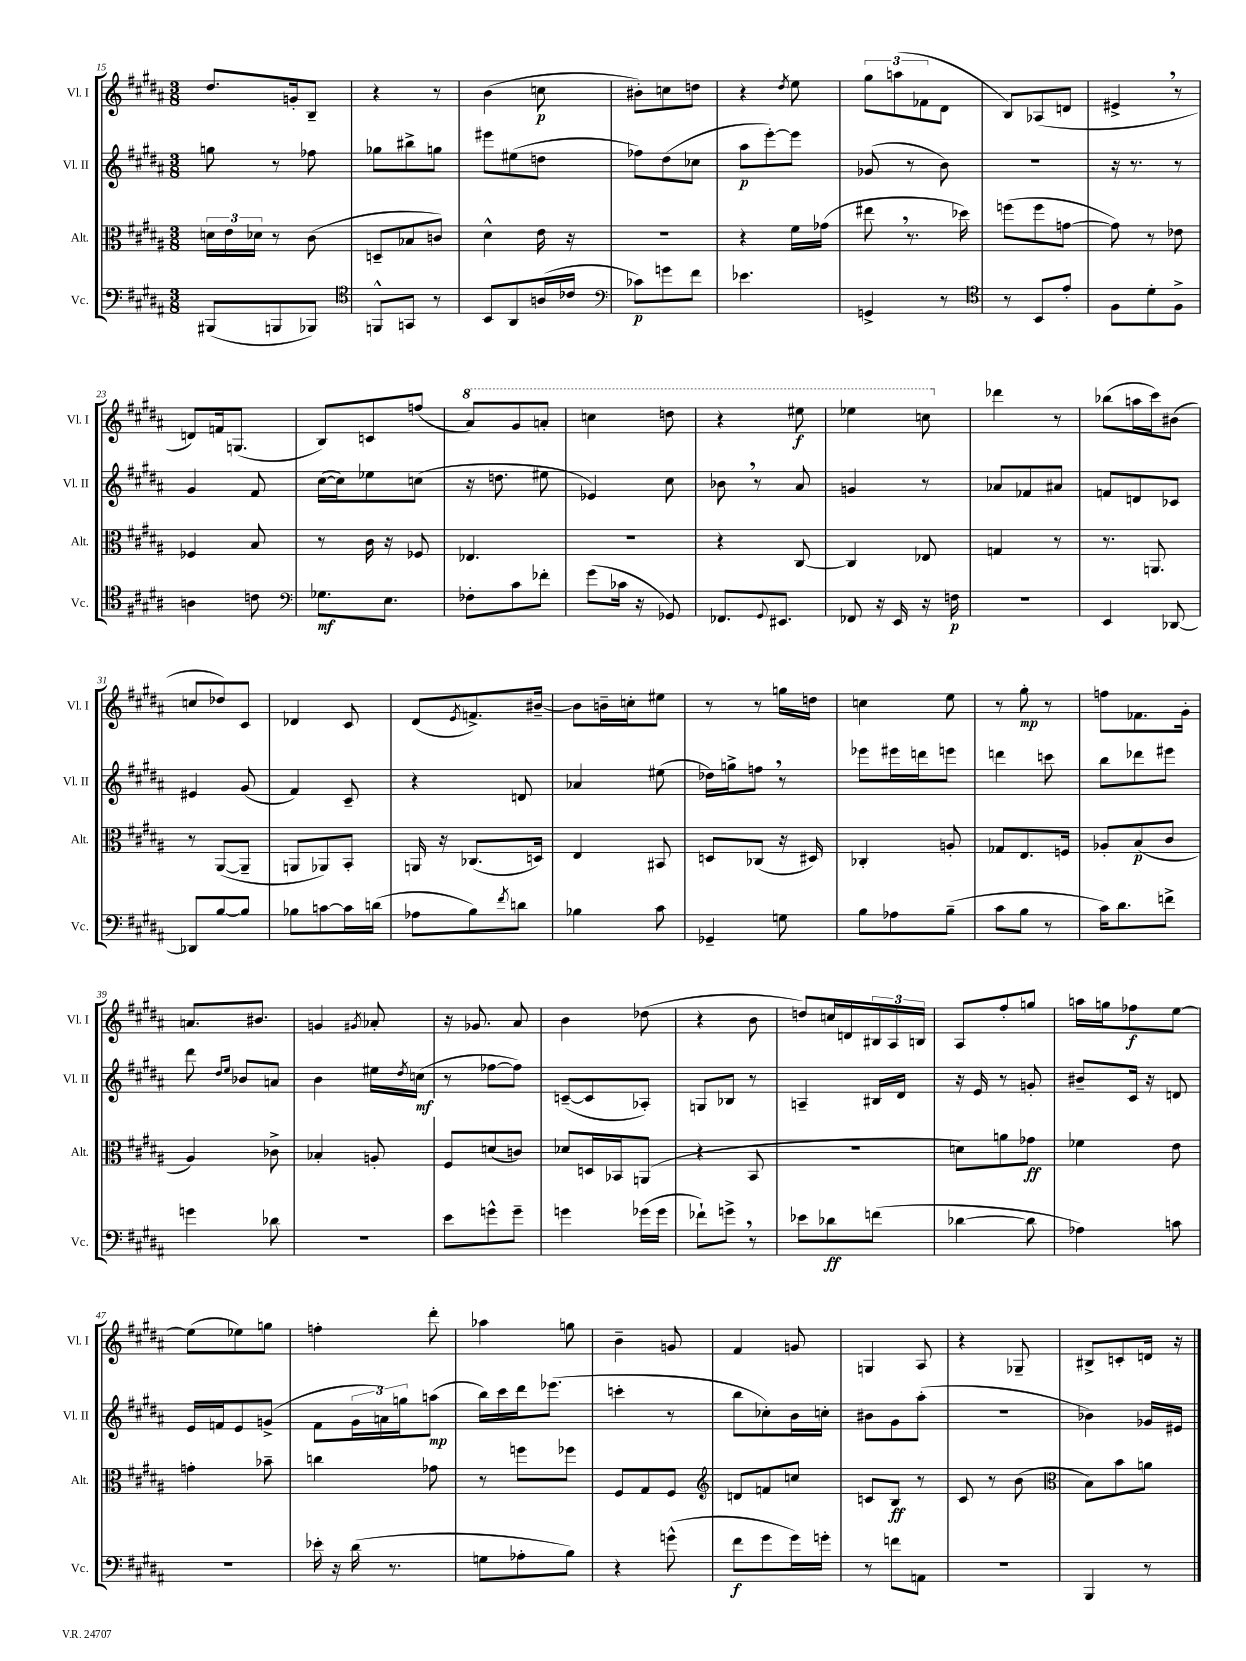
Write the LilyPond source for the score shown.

<<
\new StaffGroup <<
\new Staff = "s0" \with { instrumentName = "Vl. I" shortInstrumentName = "Vl. I" } {
    \clef treble \key b \major \numericTimeSignature \time 3/8
    dis''8. g'16-. b8-- |
    r4 r8 |
    b'4( c''8\p |
    bis'8-.) c''8 d''8 |
    r4 \acciaccatura { dis''8 } e''8 |
    \tuplet 3/2 { gis''8 a''8( fes'8 } dis'8 |
    b8) aes8( d'8 |
    eis'4-> \breathe r8 |
    d'8) f'16 g8.( |
    b8) c'8 f''8( |
    \ottava #1 ais''8) gis''8 a''8-. |
    c'''4 d'''8 |
    r4 eis'''8\f |
    ees'''4 c'''8 \ottava #0 |
    des'''4 r8 |
    bes''8( a''16 cis'''16) bis'8( |
    c''8 des''8) cis'8 |
    des'4 cis'8 |
    dis'8( \acciaccatura { e'8 } f'8.->) bis'16~-- |
    bis'8 b'16-- c''16-. eis''8 |
    r8 r8 g''16 d''16 |
    c''4 e''8 |
    r8 gis''8-.\mp r8 |
    f''8 fes'8. gis'16-. |
    a'8. bis'8. |
    g'4 \acciaccatura { gis'8 } aes'8-. |
    r16 ges'8. ais'8 |
    b'4 des''8( |
    r4 b'8 |
    d''8) c''16 d'16 \tuplet 3/2 { bis16 ais16 b16 } |
    ais8 fis''8-. g''8 |
    a''16 g''16 fes''8\f e''8~ |
    e''8( ees''8) g''8 |
    f''4-. dis'''8-. |
    aes''4 g''8 |
    b'4-- g'8 |
    fis'4 g'8 |
    g4 ais8 |
    r4 ges8-- |
    bis8-> c'8-. d'16 r16 \bar "|." |
}
\new Staff = "s1" \with { instrumentName = "Vl. II" shortInstrumentName = "Vl. II" } {
    \clef treble \key b \major \numericTimeSignature \time 3/8
    g''8 r8 fes''8 |
    ges''8 bis''8-> g''8 |
    eis'''8 eis''8( d''8 |
    fes''8) dis''8( ces''8 |
    ais''8\p e'''8~-.) e'''8 |
    ges'8( r8 b'8) |
    R4. |
    r16 r8. r8 |
    gis'4 fis'8 |
    cis''16~( cis''16) ees''8 c''8( |
    r16 d''8. eis''8 |
    ees'4) cis''8 |
    bes'8 \breathe r8 ais'8 |
    g'4 r8 |
    aes'8 fes'8 ais'8 |
    f'8 d'8 ces'8 |
    eis'4 gis'8( |
    fis'4) cis'8-- |
    r4 d'8 |
    aes'4 eis''8( |
    des''16) g''16-> f''8 \breathe r8 |
    ees'''8 eis'''16 d'''16 e'''8 |
    d'''4 c'''8 |
    b''8 des'''8 eis'''8 |
    dis'''8 \grace { dis''16 e''16 } bes'8 a'8 |
    b'4 eis''16 \acciaccatura { dis''8 } c''16\mf( |
    r8 fes''8~ fes''8) |
    c'8~--( c'8 aes8-.) |
    g8 bes8 r8 |
    a4-- bis16 dis'16 |
    r16 e'16 r8 g'8-. |
    bis'8-- cis'16 r16 d'8 |
    e'16 f'16 e'8 g'8->( |
    fis'8 \tuplet 3/2 { gis'16 a'16) g''16 } a''8\mp( |
    b''16) cis'''16 dis'''16 ees'''8.( |
    c'''4-. r8 |
    b''8 ces''8-.) b'16 c''16-. |
    bis'8 gis'8 ais''8-.( |
    R4. |
    bes'4) ges'16 eis'16 \bar "|." |
}
\new Staff = "s2" \with { instrumentName = "Alt." shortInstrumentName = "Alt." } {
    \clef alto \key b \major \numericTimeSignature \time 3/8
    \tuplet 3/2 { d'16 e'16 des'16 } r8 cis'8( |
    d8-- bes8 c'8) |
    dis'4-^ e'16 r16 |
    R4. |
    r4 fis'16 ges'16( |
    eis''8 \breathe r8. des''16) |
    f''8( f''8 g'8~ |
    g'8) r8 ees'8 |
    fes4 b8 |
    r8 cis'16 r16 fes8 |
    ees4. |
    R4. |
    r4 cis8~ |
    cis4 ees8 |
    g4 r8 |
    r8. a,8. |
    r8 ais,8~( ais,8-- |
    a,8 aes,8) b,8-. |
    a,16 r16 ces8.( d16) |
    e4 bis,8 |
    d8 ces8( r16 dis16) |
    ces4-. a8-. |
    ges8 e8. f16 |
    aes8-. b8\p( cis'8 |
    ais4) ces'8-> |
    bes4-. a8-. |
    fis8 d'8( c'8) |
    des'8 d16 bes,16 a,8( |
    r4 b,8 |
    R4. |
    d'8) a'8 ges'8\ff |
    fes'4 e'8 |
    g'4-. bes'8-- |
    c''4 ges'8 |
    r8 f''8 fes''8 |
    fis8 gis8 fis8 |
    \clef treble d'8 f'8 c''8 |
    c'8 b8\ff r8 |
    cis'8 r8 b'8( |
    \clef alto b8) b'8 a'8 \bar "|." |
}
\new Staff = "s3" \with { instrumentName = "Vc." shortInstrumentName = "Vc." } {
    \clef bass \key b \major \numericTimeSignature \time 3/8
    bis,,8( b,,8 bes,,8) |
    \clef tenor f,8-^ g,8 r8 |
    b,8 ais,8 a16( ces'16 |
    \clef bass ces'8\p) g'8 fis'8 |
    ees'4. |
    g,4-> r8 |
    \clef tenor r8 b,8 e'8-. |
    fis8 dis'8-. fis8-> |
    a4 c'8 |
    \clef bass ges8.\mf e8. |
    fes8-. cis'8 fes'8-. |
    gis'8( ces'16 r16 ges,8) |
    fes,8. \appoggiatura { gis,8 } eis,8. |
    fes,8 r16 e,16 r16 f16\p |
    R4. |
    e,4 des,8~ |
    des,8 b8~ b8 |
    bes8 c'8~ c'16 d'16( |
    aes8 b8) \acciaccatura { fis'8 } d'8 |
    bes4 cis'8 |
    ges,4-- g8 |
    b8 aes8 b8--( |
    cis'8 b8 r8 |
    cis'16) dis'8. f'8-> |
    g'4 des'8 |
    R4. |
    e'8 g'8-^ g'8-- |
    g'4 ges'16( ges'16 |
    fes'8-!) g'8-> \breathe r8 |
    ees'8 des'8\ff f'8( |
    des'4~ des'8 |
    aes4) c'8 |
    r4. |
    ees'16-. r16 dis'16( r8. |
    g8 aes8-. b8) |
    r4 g'8-^( |
    fis'8\f gis'8 gis'16) g'16-. |
    r8 f'8 a,8 |
    R4. |
    b,,4 r8 \bar "|." |
}
>>
>>
\layout { \context { \Score currentBarNumber = #15 } }
